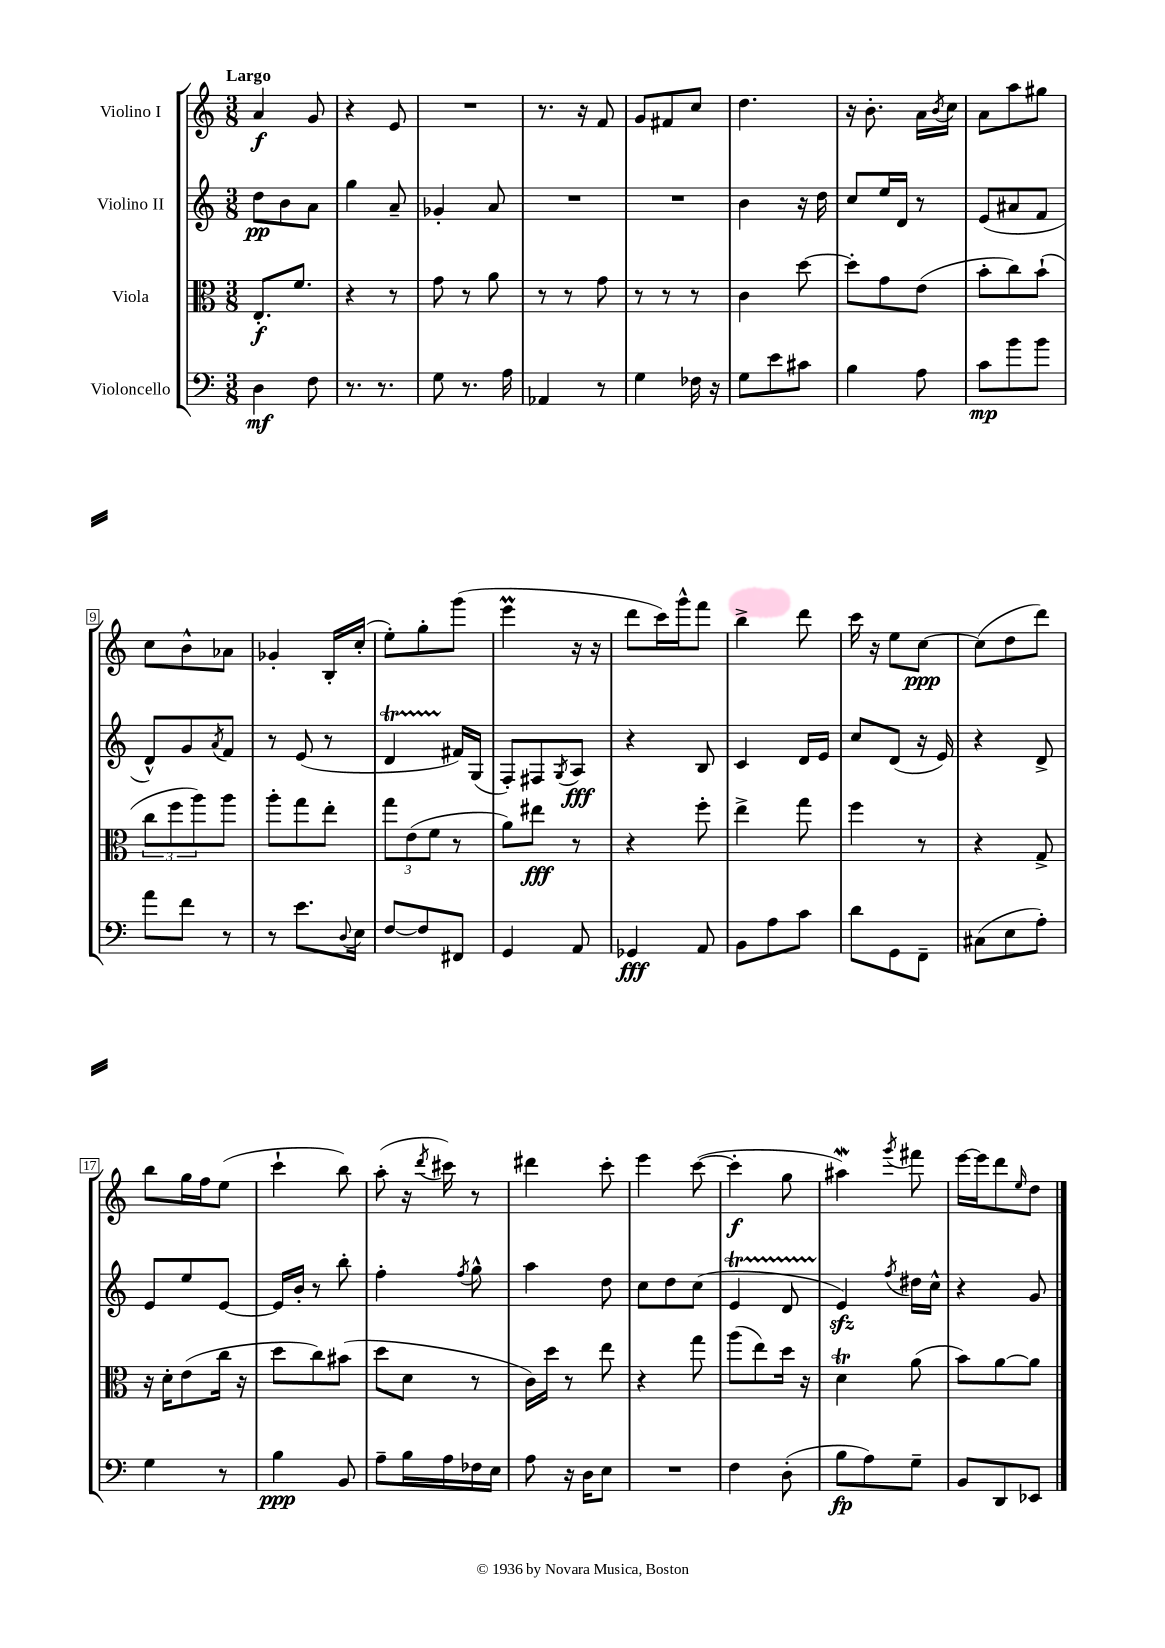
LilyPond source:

<<
\new StaffGroup <<
\new Staff = "s0" \with { instrumentName = "Violino I" } {
    \clef treble \key c \major \numericTimeSignature \time 3/8 \tempo "Largo"
    a'4\f g'8 |
    r4 e'8 |
    R4. |
    r8. r16 f'8 |
    g'8 fis'8 c''8 |
    d''4. |
    r16 b'8.-. a'16 \acciaccatura { b'8 } c''16 |
    a'8 a''8 gis''8 |
    c''8 b'8-^ aes'8 |
    ges'4-. b16-. c''16-.( |
    e''8-.) g''8-. g'''8( |
    e'''4\prall r16 r16 |
    d'''8 c'''16) g'''16-^ f'''8 |
    b''4-> d'''8 |
    c'''16 r16 e''8 c''8~\ppp |
    c''8( d''8 d'''8) |
    b''8 g''16 f''16 e''8( |
    c'''4-! b''8) |
    a''8-.( r16 \acciaccatura { d'''8 } cis'''16) r8 |
    dis'''4 c'''8-. |
    e'''4 c'''8~( |
    c'''4-.\f g''8 |
    ais''4\mordent) \acciaccatura { g'''8 } fis'''8 |
    e'''16~ e'''16 d'''8 \grace { e''16 } d''8 \bar "|." |
}
\new Staff = "s1" \with { instrumentName = "Violino II" } {
    \clef treble \key c \major \numericTimeSignature \time 3/8
    d''8\pp b'8 a'8 |
    g''4 a'8-- |
    ges'4-. a'8 |
    R4. |
    R4. |
    b'4 r16 d''16 |
    c''8 e''16 d'16 r8 |
    e'8( ais'8 f'8 |
    d'8-^) g'8 \acciaccatura { a'8 } f'8 |
    r8 e'8( r8 |
    d'4\startTrillSpan fis'16\stopTrillSpan) g16( |
    f8-.) fis8 \acciaccatura { g8 } a8\fff |
    r4 b8 |
    c'4 d'16 e'16 |
    c''8 d'8( r16 e'16) |
    r4 d'8-> |
    e'8 e''8 e'8~ |
    e'16 b'16-. r8 b''8-. |
    f''4-. \acciaccatura { f''8 } g''8-^ |
    a''4 d''8 |
    c''8 d''8 c''8( |
    e'4\startTrillSpan d'8 |
    e'4\stopTrillSpan\sfz) \acciaccatura { f''8 } dis''16 c''16-^ |
    r4 g'8 \bar "|." |
}
\new Staff = "s2" \with { instrumentName = "Viola" } {
    \clef alto \key c \major \numericTimeSignature \time 3/8
    e8.-.\f f'8. |
    r4 r8 |
    g'8 r8 a'8 |
    r8 r8 g'8 |
    r8 r8 r8 |
    c'4 d''8~ |
    d''8-. g'8 e'8( |
    b'8-. c''8) b'8-!( |
    \tuplet 3/2 { c''8 f''8 a''8) } a''8 |
    a''8-. g''8 e''8-. |
    \tuplet 3/2 { g''8 e'8( f'8 } r8 |
    a'8) eis''8\fff r8 |
    r4 f''8-. |
    e''4-> g''8 |
    f''4 r8 |
    r4 g8-> |
    r16 d'16-. e'8( c''16 r16 |
    d''8 c''8) bis'8( |
    d''8 d'8 r8 |
    c'16) d''16 r8 e''8 |
    r4 g''8 |
    a''8( e''8) d''16 r16 |
    d'4\trill a'8( |
    b'8) a'8~ a'8 \bar "|." |
}
\new Staff = "s3" \with { instrumentName = "Violoncello" } {
    \clef bass \key c \major \numericTimeSignature \time 3/8
    d4\mf f8 |
    r8. r8. |
    g8 r8. a16 |
    aes,4 r8 |
    g4 fes16 r16 |
    g8 e'8 cis'8 |
    b4 a8 |
    c'8\mp b'8 b'8 |
    a'8 f'8 r8 |
    r8 e'8. \appoggiatura { d8 } e16 |
    f8~ f8 fis,8 |
    g,4 a,8 |
    ges,4\fff a,8 |
    b,8 a8 c'8 |
    d'8 g,8 f,8-- |
    cis8( e8 a8-.) |
    g4 r8 |
    b4\ppp b,8 |
    a8-- b16 a16 fes16 e16 |
    a8 r16 d16 e8 |
    R4. |
    f4 d8-.( |
    b8\fp a8) g8-- |
    b,8 d,8 ees,8 \bar "|." |
}
>>
>>
\layout { \context { \Score \override BarNumber.stencil = #(make-stencil-boxer 0.1 0.3 ly:text-interface::print) } }
